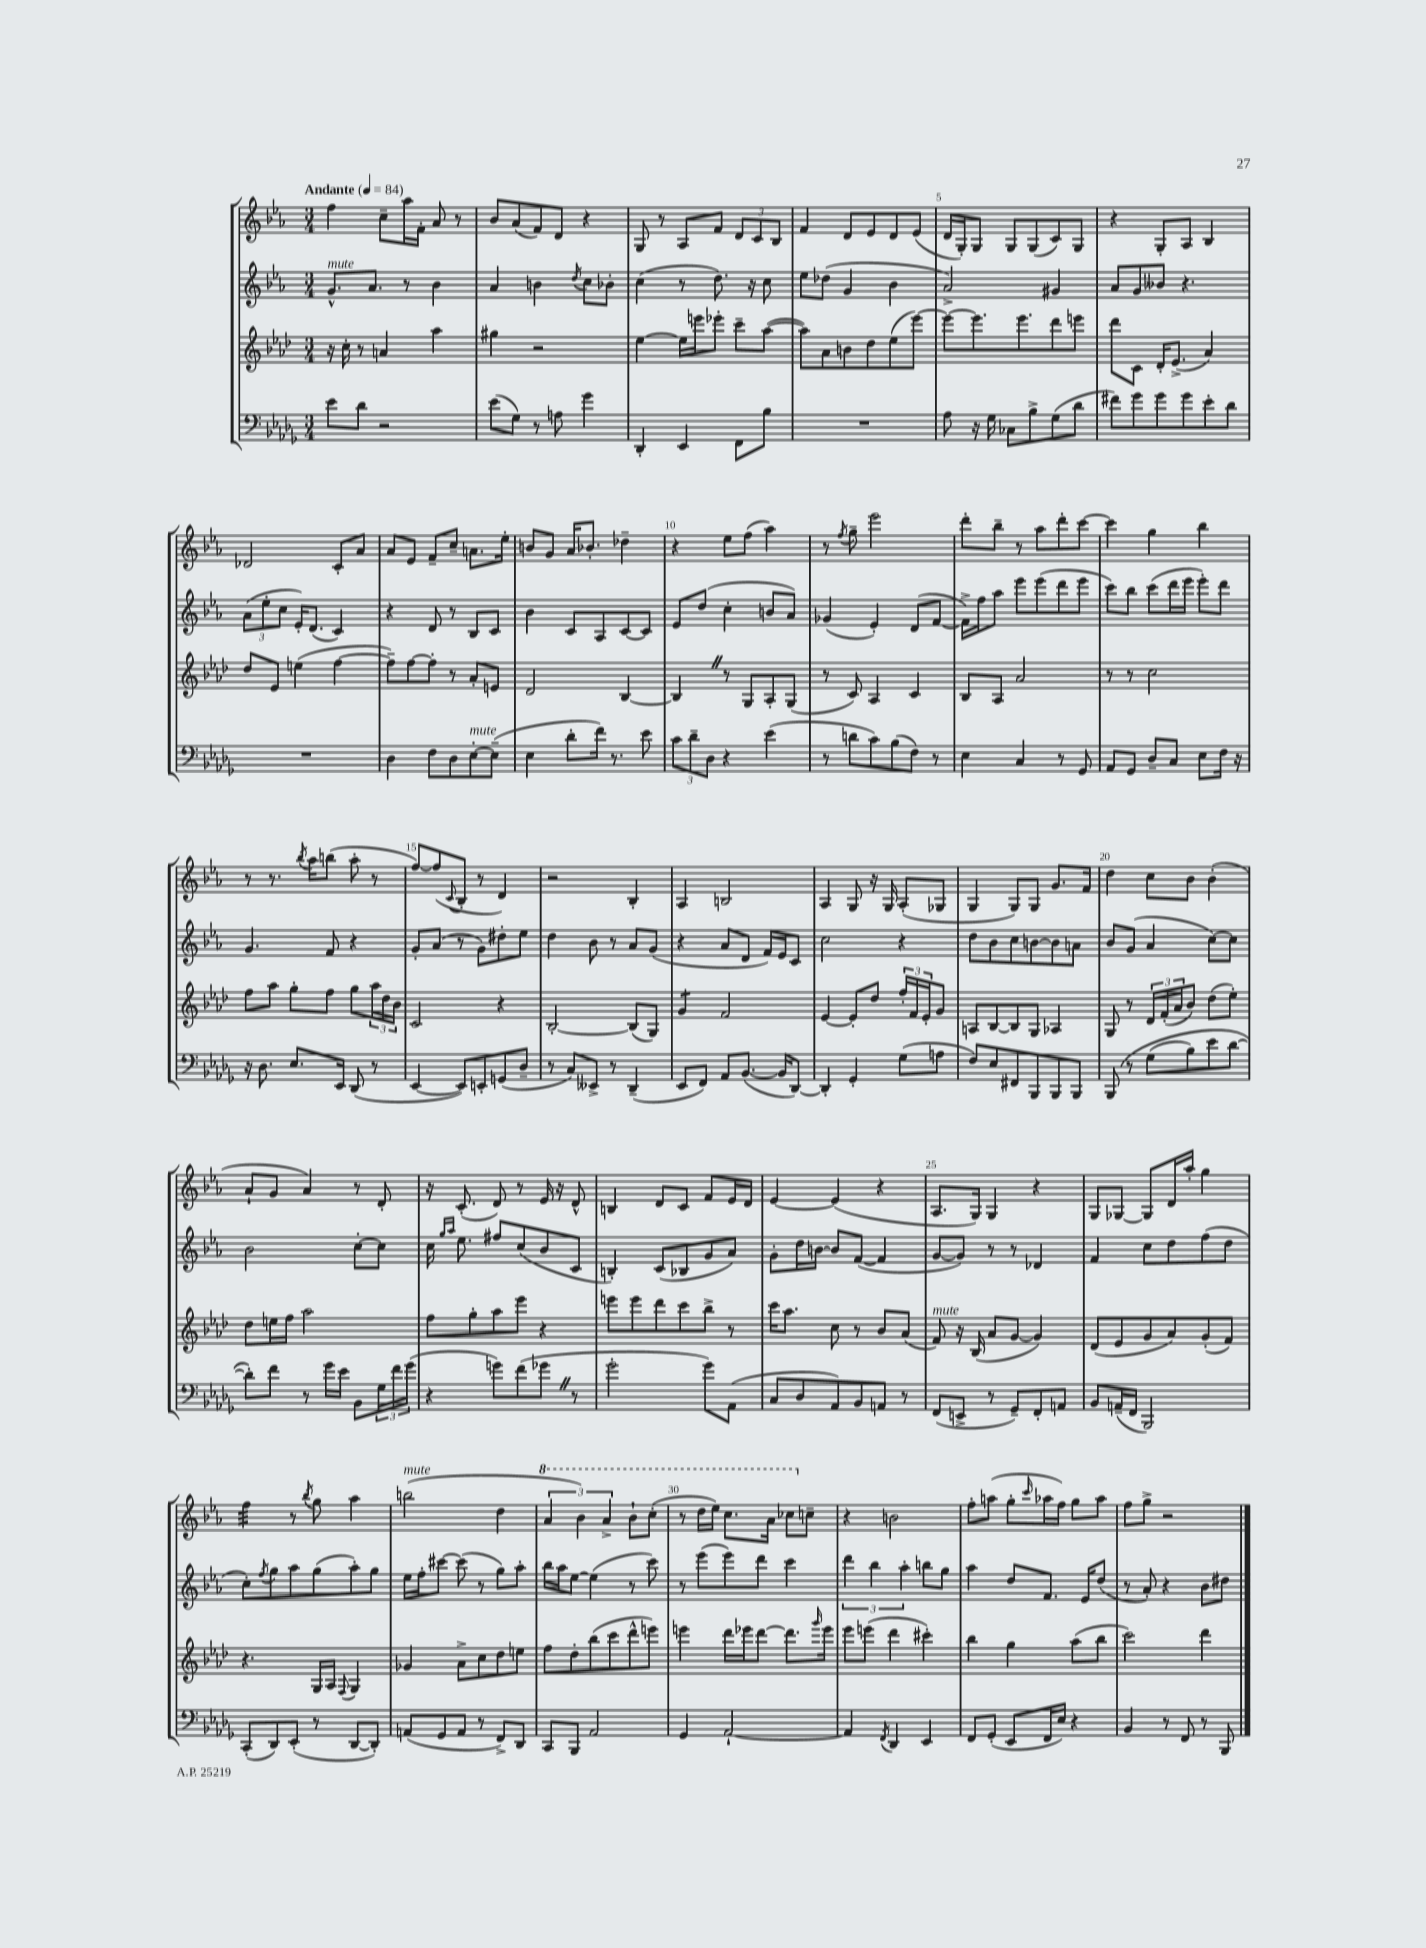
<<
\new StaffGroup <<
\new Staff = "s0" {
    \clef treble \key ees \major \numericTimeSignature \time 3/4 \tempo "Andante" 4 = 84
    f''4 c''8-- aes''16 f'16-. aes'8 r8 |
    bes'8 aes'8( f'8) d'8 r4 |
    g8 r8 aes8 f'8 \tuplet 3/2 { d'8 c'8 bes8 } |
    f'4 d'8 ees'8 d'8 ees'8( |
    d'16 g16-.) g8 g8 g8( c'8) g8 |
    r4 g8-. aes8 bes4 |
    des'2 c'8-. aes'8 |
    aes'8 ees'8 f'8-- c''8-- a'8. ees''16-. |
    b'8 g'8 aes'16 bes'8.-. des''4-- |
    r4 ees''8 f''8( aes''4) |
    r8 \acciaccatura { f''8 } g''8-- ees'''2 |
    d'''8-. bes''8-- r8 aes''8 d'''8-. c'''8~ |
    c'''4 g''4 bes''4 |
    r8 r8. \acciaccatura { bes''8 } aes''16 b''8( aes''8-. r8 |
    f''8~) f''8( \appoggiatura { c'8 } bes8-. r8 d'4) |
    r2 bes4-. |
    aes4 b2 |
    aes4 g8 r16 g16 aes8-.( ges8 |
    g4 g8) g8 g'8. f'16 |
    d''4 c''8 bes'8 bes'4-.( |
    aes'8-! g'8 aes'4) r8 d'8-. |
    r16 c'8.-.( d'8) r8 ees'16 r16 d'8-^ |
    b4 d'8 c'8 f'8 ees'16 d'16 |
    ees'4~ ees'4( r4 |
    aes8. g16) g4 r4 |
    g8 ges8~ ges8 d'16 aes''16-. g''4 |
    f''4:32 r8 \acciaccatura { bes''8 } g''8 aes''4 |
    b''2^\markup { \italic "mute" }( d''4 |
    \tuplet 3/2 { \ottava #1 aes''4 bes''4) aes''4-> } bes''8-! c'''8-.( |
    r8 d'''16 ees'''16) c'''8. aes''16 ces'''8 \ottava #0 c''!8-- |
    r4 b'2 |
    f''8-. a''8( g''8-. \grace { c'''16 } aes''16 f''16) g''8 aes''8 |
    f''8 g''8-> r2 \bar "|." |
}
\new Staff = "s1" {
    \clef treble \key ees \major \numericTimeSignature \time 3/4
    g'8.-^^\markup { \italic "mute" } aes'8. r8 bes'4 |
    aes'4 b'4 \acciaccatura { d''8 } c''8 bes'8-. |
    c''4( r8 d''8.) r16 c''8 |
    ees''8 des''8( g'4 bes'4 |
    aes'2->) gis'4 |
    aes'8 g'8 beses'8 r4. |
    \tuplet 3/2 { aes'8( ees''8-. c''8 } ees'16-.) d'8.( c'4) |
    r4 d'8 r8 bes8 c'8 |
    bes'4 c'8 aes8 c'8~ c'8 |
    ees'8 d''8( c''4-. b'8 aes'8) |
    ges'4( ees'4-.) d'8( f'8~ |
    f'16->) f''16 aes''8 ees'''8 ees'''8( d'''8 ees'''8 |
    c'''8) bes''8 c'''8( d'''16 ees'''16 ees'''8-.) d'''8 |
    g'4. f'8 r4 |
    g'8-. aes'8( r8 g'8) dis''8-. ees''8 |
    d''4 bes'8 r8 aes'8 g'8( |
    r4 aes'8 d'8 f'16) ees'16 c'8 |
    c''2 r4 |
    d''8 bes'8 c''8 b'8~ b'8 a'8 |
    bes'8 g'8( aes'4 c''8~) c''8 |
    bes'2 c''8~-. c''8 |
    c''16 \grace { g''16 aes''16 } ees''8. fis''8 c''8( bes'8 c'8 |
    b4-.) c'8( bes8 g'8 aes'8) |
    g'8-. d''16 b'16~ b'8 f'8~( f'4 |
    g'8~ g'8) r8 r8 des'4 |
    f'4 c''8 d''8 f''8( d''8 |
    c''8-.) \acciaccatura { f''8 } g''8 aes''8 g''8( aes''8-.) g''8 |
    ees''16 f''16-. cis'''8~ cis'''8( r8 g''8) aes''8-. |
    bes''16 aes''16 ees''8~ ees''4( r8 c'''8) |
    r8 ees'''8( ees'''8) d'''8 c'''4 |
    \tuplet 3/2 { d'''4 bes''4 aes''4-. } b''8 g''8 |
    aes''4 d''8 f'8. ees'16 d''8( |
    r8 aes'8-.) r4 bes'8 dis''8 \bar "|." |
}
\new Staff = "s2" {
    \clef treble \key aes \major \numericTimeSignature \time 3/4
    r16 c''16-. r8 a'4 aes''4 |
    gis''4 r2 |
    ees''4~ ees''16 e'''16 ees'''8-. c'''8-- aes''8~( |
    aes''8) aes'8 b'8 des''8 ees''8( ees'''8~) |
    ees'''8~ ees'''8. ees'''8. des'''8 e'''8 |
    des'''8 c'8 des'16-. ees'8.->( aes'4) |
    des''8 ees'8 e''4( f''4~ |
    f''8--) f''8~ f''8-. r8 aes'8-. e'8 |
    des'2 bes4~ |
    bes4 \once \override BreathingSign.text = \markup { \musicglyph "scripts.caesura.straight" } \breathe r8 g8 aes8-. g8( |
    r8 c'8) aes4 c'4 |
    bes8 aes8 aes'2 |
    r8 r8 c''2 |
    f''8 aes''8 g''8-. f''8 g''8 \tuplet 3/2 { aes''16 des''16 bes'16 } |
    c'2 r4 |
    bes2~-. bes8( g8) |
    g'4:8 f'2 |
    ees'4~ ees'8-. des''8 \tuplet 3/2 { f''16-. f'16 ees'16-. } g'8 |
    a8 bes8~ bes8 g8 aes4 |
    g8 r8 \tuplet 3/2 { des'16 f'16-.( aes'16 } bes'8) des''8( ees''8-.) |
    des''8 e''16 f''16 aes''2 |
    f''8 g''8-. aes''8 ees'''8 r4 |
    e'''8 e'''8 des'''8 c'''8 bes''8-> r8 |
    c'''16 aes''8. c''8 r8 bes'8 aes'8( |
    f'8^\markup { \italic "mute" }) r16 bes16( aes'8 g'8~ g'4) |
    des'8( ees'8 g'8 aes'8) g'8-.( f'8) |
    r4. g16 aes16 \appoggiatura { f8 } g4 |
    ges'4 aes'8-> c''8 des''8 e''8 |
    f''8 des''8-. bes''8( c'''8 des'''8-^ e'''8) |
    e'''4 des'''16 ees'''16 des'''8~ des'''8. \grace { g'''16 } ees'''16 |
    ees'''8 e'''8( des'''4 cis'''4-.) |
    bes''4 g''4 aes''8( bes''8 |
    c'''2) des'''4 \bar "|." |
}
\new Staff = "s3" {
    \clef bass \key des \major \numericTimeSignature \time 3/4
    ees'8 des'8 r2 |
    ees'8( ges8) r8 a8 ges'4 |
    des,4-. ees,4 f,8 bes8 |
    R2. |
    aes8 r16 ges16 ces8 bes8-> ges8( des'8 |
    fis'8) ges'8 ges'8 ges'8 ees'8-. des'8 |
    R2. |
    des4 f8 des8 ees8~-.^\markup { \italic "mute" } ees8--( |
    ees4 des'8-. f'16) r8. ees'8 |
    \tuplet 3/2 { c'8 des'8-- des8 } r4 ees'4( |
    r8 d'8 c'8) bes8( f8) r8 |
    ees4 c4 r8 ges,8 |
    aes,8 ges,8 des8-- c8 ees8 f16 r16 |
    r16 des8. ees8. ees,16 des,8( r8 |
    ees,4~ ees,8) e,8-. g,8( des8-- |
    r8 c8) eeses,8-> r8 des,4--( |
    ees,8 f,8) aes,8 bes,8.~( bes,16 des,8~) |
    des,4-. ges,4-. ges8( a8 |
    f8) ees8 fis,8 bes,,8 bes,,8 bes,,8 |
    bes,,8\( r8 ges8( bes8) ees'8 des'8~ |
    des'8-.\) f'8 r8 ges'16 ees'16 bes,8 \tuplet 3/2 { ges16 f'16 ges'16( } |
    r4 g'8) f'8( ges'8 \once \override BreathingSign.text = \markup { \musicglyph "scripts.caesura.straight" } \breathe r8 |
    ges'2-. ges'8) aes,8( |
    c8 des8 aes,8) bes,8 a,8 r8 |
    f,8( e,8-> r8 ges,8--) f,8-. a,8 |
    bes,8 a,16--( f,16 bes,,2) |
    c,8-.( des,8) ees,8-.( r8 des,8~ des,8-.) |
    a,8( ges,8 a,8 r8 f,8->) des,8 |
    c,8 bes,,8 aes,2 |
    ges,4 aes,2~-! |
    aes,4 \acciaccatura { f,8 } des,4 ees,4 |
    f,8 ges,8-.( ees,8 f,16 ees16) r4 |
    bes,4 r8 f,8 r8 bes,,8 \bar "|." |
}
>>
>>
\layout { \context { \Score \override BarNumber.break-visibility = ##(#f #t #t) barNumberVisibility = #(every-nth-bar-number-visible 5) } }
